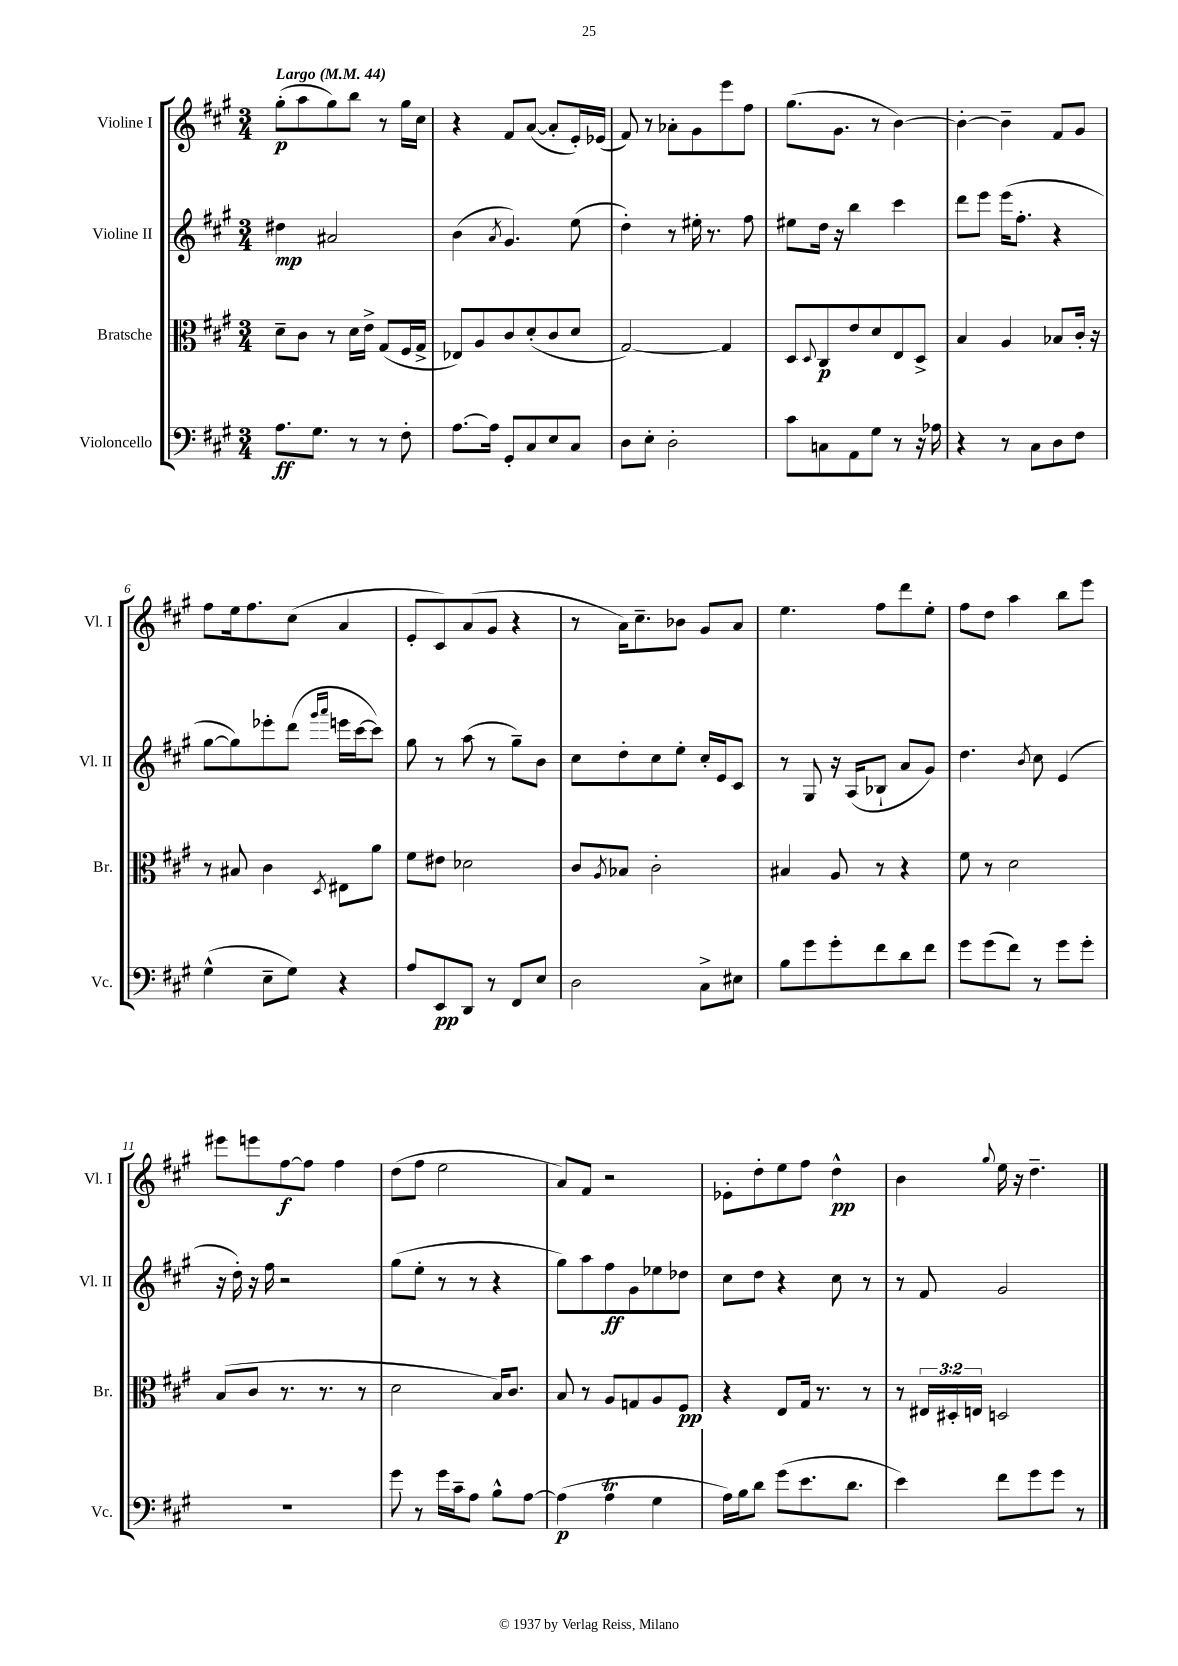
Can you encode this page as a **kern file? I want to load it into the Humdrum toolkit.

**kern	**kern	**kern	**kern
*staff4	*staff3	*staff2	*staff1
*clefF4	*clefC3	*clefG2	*clefG2
*k[f#c#g#]	*k[f#c#g#]	*k[f#c#g#]	*k[f#c#g#]
*M3/4	*M3/4	*M3/4	*M3/4
*MM44	*MM44	*MM44	*MM44
8.A	8d~	4dd#	(8gg#'
.	8c#	.	8aa
8.G#	.	.	.
.	8r	2a#	8gg#)
8r	16d	.	8bb
.	16e^	.	.
8r	(8G#	.	8r
8F#'	16F#	.	16gg#
.	16G#^	.	16cc#
=	=	=	=
[8.A	8E-)	(4b	4r
.	8A	.	.
16A]	.	.	.
.	.	8qa	.
8GG#'	8c#	4.g#)	8f#
8C#	(8d'	.	([8a
8E	8c#	.	8a']
8C#	8d	(8ee	16e')
.	.	.	(16e-
=	=	=	=
8D	[2G#)	4dd')	8f#)
8E'	.	.	8r
2D'	.	8r	8a-'
.	.	16ee#'	8g#
.	.	8.r	.
.	4G#]	.	8eee
.	.	8ff#	8ff#
=	=	=	=
8c#	8D	8ee#	(8.gg#
.	8qqD	.	.
8C	8C#	16dd	.
.	.	16r	8.g#
8AA	8e	4bb	.
8G#	8d	.	8r
8r	8E	4ccc#	[4b)
16r	8D^	.	.
16A-	.	.	.
=	=	=	=
4r	4B	8ddd	4b'_
.	.	8eee	.
8r	4A	(16eee	4b~]
.	.	8.ff#'	.
8C#	.	.	.
8D	8B-	4r	8f#
8F#	16c#'	.	8g#
.	16r	.	.
=	=	=	=
(4G#^^	8r	[8gg#	8ff#
.	8B#	8gg#])	16ee
.	.	.	8.ff#
8E~	4c#	8eee-'	.
8G#)	.	(8ddd	(8cc#
.	.	16qqggg#	.
.	8qD	16qqaaa	.
4r	8E#	16eee	4a
.	.	[16ccc#	.
.	8a	8ccc#])	.
=	=	=	=
8A	8f#	8gg#	8e'
8EE	8e#	8r	8c#)
8DD	2d-	(8aa	(8a
8r	.	8r	8g#
8FF#	.	8gg#~)	4r
8E	.	8b	.
=	=	=	=
2D	8c#	8cc#	8r
.	8qA	.	.
.	8B-	8dd'	16a)
.	.	.	8.cc#~
.	2c#'	8cc#	.
.	.	8ee'	8b-
8C#^	.	16cc#'	8g#
.	.	16e	.
8E#	.	8c#	8a
=	=	=	=
8B	4B#	8r	4.ee
8g#	.	8G#	.
8g#'	8A	16r	.
.	.	(16A	.
8f#	8r	8B-`	8ff#
8d	4r	8a	8ddd
8f#	.	8g#)	8ee'
=	=	=	=
8g#	8f#	4.dd	8ff#
(8g#	8r	.	8dd
8f#)	2d	.	4aa
.	.	8qb	.
8r	.	8cc#	.
8g#	.	(4e	8bb
8g#'	.	.	8eee
=	=	=	=
2.r	(8B	16r	8eee#
.	.	16dd')	.
.	8c#	16r	8eee
.	.	16ff#	.
.	8.r	2r	[8ff#
.	.	.	8ff#]
.	8.r	.	.
.	.	.	4ff#
.	8r	.	.
=	=	=	=
8g#	2d	(8gg#	(8dd
8r	.	8ee'	8ff#
16g#	.	8r	2ee
16c#~	.	.	.
8A	.	8r	.
8B^^	16B)	4r	.
.	8.c#	.	.
[8A	.	.	.
=	=	=	=
(4A]	8B	8gg#)	8a)
.	8r	8aa	8f#
4A	8A	8ff#	2r
.	8G	8g#	.
4G#	8A	8ee-	.
.	8F#	8dd-	.
=	=	=	=
16A)	4r	8cc#	8e-'
16B	.	.	.
8d	.	8dd	8dd'
(8g#	8E	4r	8ee
8.e	16G#	.	8ff#
.	8.r	.	.
.	.	8cc#	4dd^^
8.d	.	.	.
.	8r	8r	.
=	=	=	=
4e)	8r	8r	4b
.	24E#	8f#	.
.	24D#'	.	.
.	24E	.	.
.	.	.	8qqgg#
8f#	2D	2g#	16ee
.	.	.	16r
8g#	.	.	4.dd~
8g#	.	.	.
8r	.	.	.
==	==	==	==
*-	*-	*-	*-
